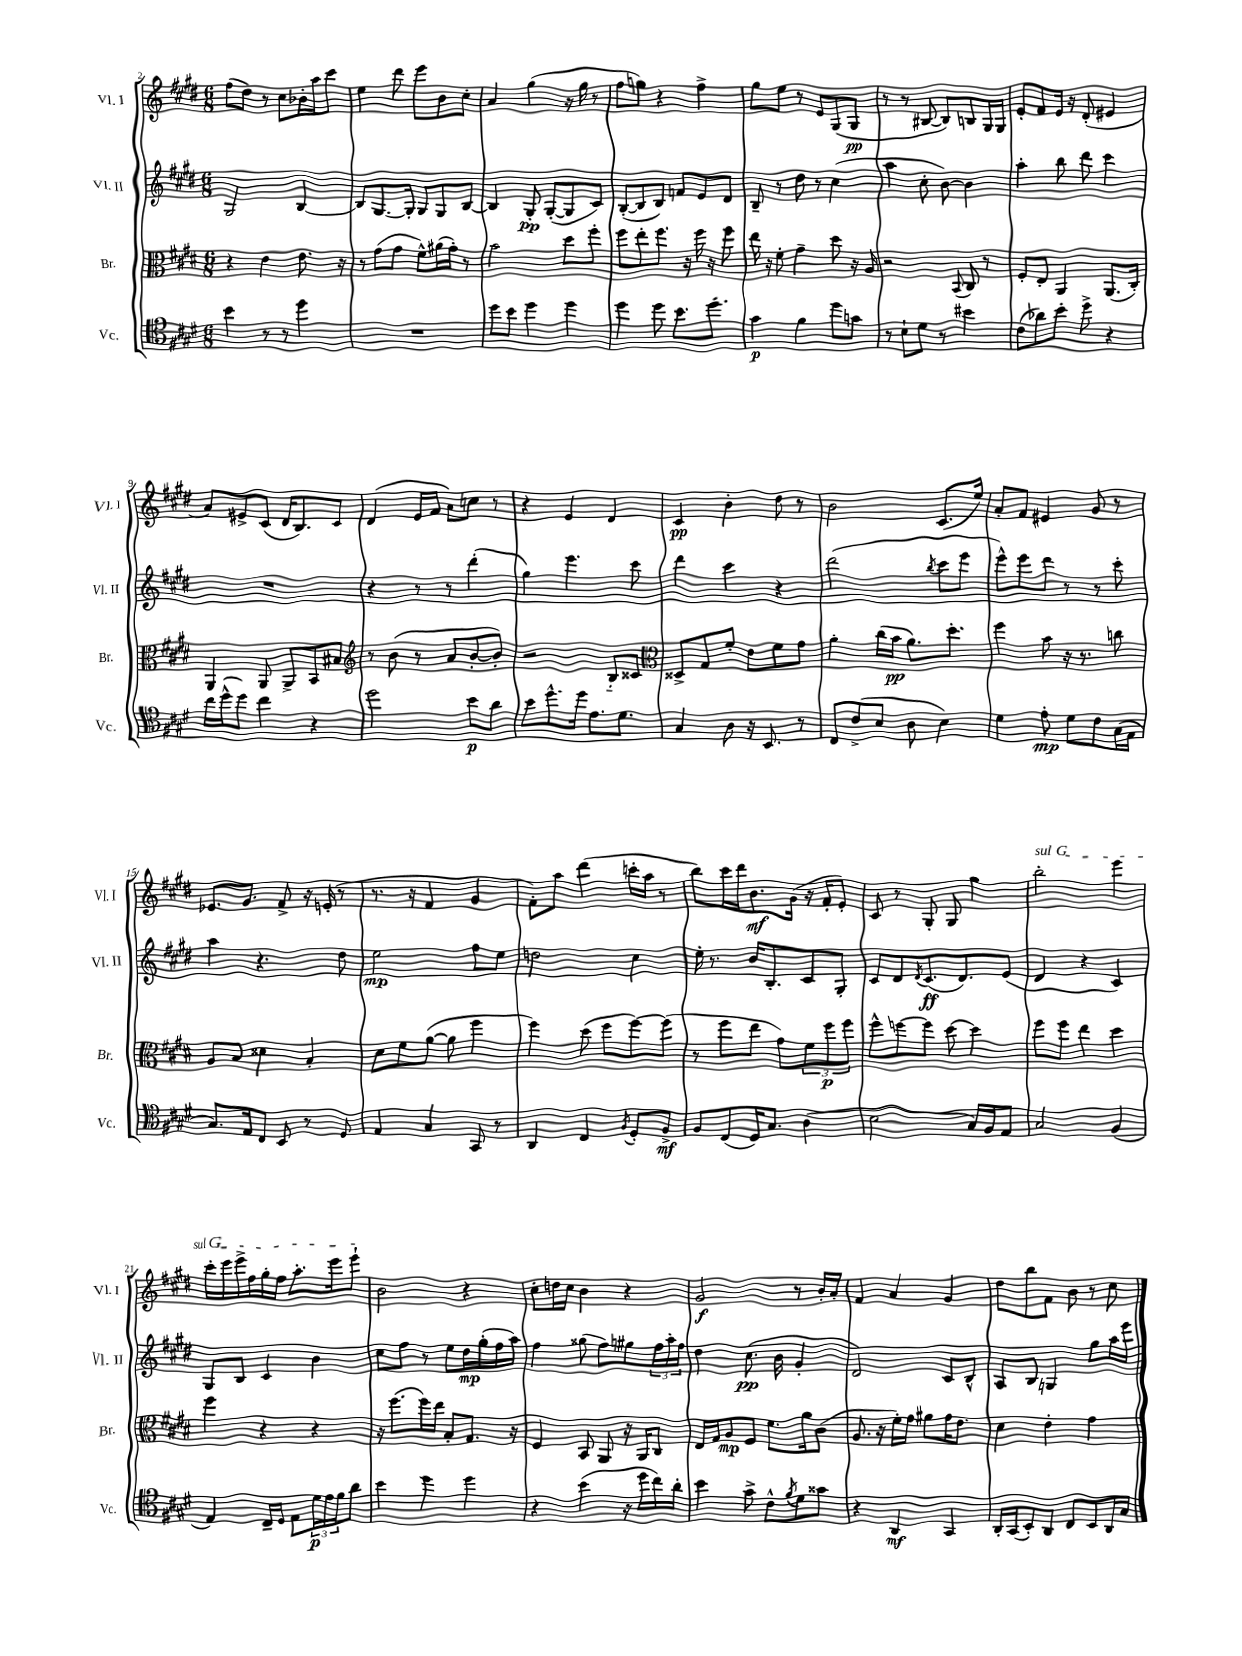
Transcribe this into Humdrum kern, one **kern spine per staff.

**kern	**kern	**kern	**kern
*staff4	*staff3	*staff2	*staff1
*clefC4	*clefC3	*clefG2	*clefG2
*k[f#c#g#d#]	*k[f#c#g#d#]	*k[f#c#g#d#]	*k[f#c#g#d#]
*M6/8	*M6/8	*M6/8	*M6/8
4b\	4r	2G#/	(8ff#\L
.	.	.	8dd#\J)
8r	4e\	.	8r
8r	.	.	8cc#\L
4dd#\	8.e\	[4B/	16b-'\L
.	.	.	16aa\J
.	.	.	8ccc#\J
.	16r	.	.
=	=	=	=
2.r	8r	8B/]L	4ee\
.	(8g#\L	[8.G#/	.
.	8g#\J	.	8ddd#\
.	.	16G#'/]Jk	.
.	8f#^^\L)	8G#/L	8eee\L
.	(16a#\L	8G#/	8b\
.	16g#'\JJ)	.	.
.	8r	[8B/J	8cc#'\J
=	=	=	=
8dd#\L	2b\	4B/]	4a/
8b\J	.	.	.
4dd#\	.	8G#'/	(4gg#\
.	.	([8G#'/L	.
4dd#\	8dd#\L	8G#/]	16r
.	.	.	16gg#\
.	8ff#'\J	8c#/J)	8r
=	=	=	=
4dd#\	8ff#\L	([8B'/L	8ff#\L
.	8ee'\	8B/]	8gg\J)
8dd#\	8.ff#\J	8B/J)	4r
8.b\L	.	8f/L	.
.	16r	.	.
.	16ff#\	8e/	4ff#^\
8.dd#'\J	16r	.	.
.	8ff#\	8d#/J	.
=	=	=	=
4g#\	16ee\	8B~/	8gg#\L
.	16r	.	.
.	8f#'\	8r	8ee\J
4f#\	4g#~\	8dd#\	8r
.	.	8r	8e/L
8dd#\L	8dd#\	(4cc#\	(8G#/
8g\J	16r	.	8G#/J
.	16A/	.	.
=	=	=	=
8r	2r	4aa\	8r
8B`\L	.	.	8r
8d#\J	.	8cc#'\	[8B#/
8r	.	[8b\)	8B#/]L)
.	8qqBB/	.	.
4b#\	8C#/	4b\]	8B/
.	8r	.	16G#/L
.	.	.	16G#/JJ
=	=	=	=
(8c#\L	8F#'/L	4aa'\	8e'/L
8a-\)	8E'/J	.	8f#/
8b'\J	4AA/	8bb\	16e/Jk
.	.	.	16r
8dd#^\	.	8ddd#\	(8d#'/
4r	(8.AA/L	4ccc#\	4e#/
.	16C#'/Jk)	.	.
=	=	=	=
16cc#\LL	4AA/	2.r	8a/L)
(16dd#^^\J	.	.	.
8dd#\J)	.	.	8e#^/
4cc#\	8AA/	.	(8c#/J
.	8AA^/L	.	16d#/LK
.	.	.	8.B/)
4r	8BB/	.	.
.	8B#/J	.	8c#/J
=	=	=	=
*	*clefG2	*	*
2dd#\	8r	4r	(4d#/
.	(8b\	.	.
.	8r	8r	16e/LL
.	.	.	16f#/JJ
.	8a/L	8r	8a\L)
8b\L	[8b'/	(4ddd#'\	8cc\J
8a\J	8b'/]J)	.	8r
=	=	=	=
8b\L	2r	4gg#\)	4r
8.dd#^^\	.	.	.
.	.	4.eee\	4e/
16dd#\Jk	.	.	.
8.e\L	.	.	.
.	8B'~/L	.	4d#/
8.d#\J	.	.	.
.	8c##/J	8ccc#\	.
=	=	=	=
*	*clefC3	*	*
4G#/	8D##^/L	4ddd#\	4c#/
.	8G#/	.	.
8A\	8f#'/J	4ccc#\	4b'\
16r	8e\L	.	.
8.BB/	.	.	.
.	8f#\	4r	8dd#\
8r	8g#\J	.	8r
=	=	=	=
8C#/L	4a'\	(2ddd#\	2b\
(8c#^/	.	.	.
8B/J	(16cc#\LL	.	.
.	16b\JJ	.	.
8A\	8.a\L)	.	.
.	.	8qbb/	.
4B\)	.	8ccc#\L	(8.c#/L
.	8.dd#'\J	.	.
.	.	8eee\J	.
.	.	.	16ee/Jk)
=	=	=	=
4d#\	4ff#\	8eee^^\L)	8a'/L
.	.	8eee\	8f#/J
8e'\	8b\	8ddd#\J	4e#/
8d#\L	16r	8r	.
.	8.r	.	.
8c#\	.	8r	8g#/
(16G#\L	8cc\	8ccc#'\	8r
16E\JJ	.	.	.
=	=	=	=
8.G#/L)	8A/L	4aa\	8.e-/L
.	8B/J	.	.
16E/k	.	.	8.g#/J
8C#/J	4d##\	4.r	.
8BB/	.	.	8f#^/
8r	4B'/	.	16r
.	.	.	(16e'/
8D#/	.	8dd#\	8r
=	=	=	=
4E/	8d#\L	2ee\	8.r
.	8f#\	.	.
.	.	.	16r
4G#/	([8a\J	.	4f#/
.	8a\]	.	.
8GG#/	4ff#\	8ff#\L	4g#/
8r	.	8ee\J	.
=	=	=	=
4AA/	4ff#\)	2dd\	8f#'\L)
.	.	.	8aa\J
4C#/	(8dd#\	.	(4ddd#\
.	8ff#\L	.	.
8qF#/	.	.	.
8D#'/L	[8ff#\)	4cc#\	16ccc'\LL
.	.	.	16aa\JJ
8F#^/J	(8ff#\]J	.	8r
=	=	=	=
8F#/L	8r	16ee'\	8bb\L)
.	.	8.r	.
(8C#/	8ff#\L	.	16ccc#\L
.	.	.	16ddd#\J
16D#/K)	8ee\J	16b/LK	8.b\
8.G#/J	.	8.B'/	.
.	8g#\L)	.	.
.	.	.	(16g#\Jk
(4A\	12f#\	8c#/	16r
.	.	.	16f#'/LK
.	12ff#\	.	.
.	.	8G#'/J	8e'/J)
.	12ff#\J	.	.
=	=	=	=
2B\	8ff#^^\L	8c#/L	8c#/
.	[8ff\	8d#/	8r
.	.	8qd#/	.
.	8ff\]J	(8.c#/	8G#'/
.	[8dd#\	.	8G#/
.	.	8.d#/)	.
16G#/LL)	4dd#\]	.	4gg#\
16F#/J	.	.	.
8E/J	.	(8e/J	.
=	=	=	=
2G#/	8ff#\L	4d#/	2bb'\
.	8ff#\J	.	.
.	4ee\	4r	.
(4F#/	4dd#\	4c#/)	4eee\
=	=	=	=
4E/)	4ff#\	8G#/L	16ccc#'\LL
.	.	.	16eee\
.	.	8B/J	16eee^\
.	.	.	16ff#\
16C#~/LL	4r	4c#/	16gg#'\
16D#/JJ	.	.	16ff#\JJ
8E\L	.	.	8.aa'\L
24d#\L	4r	4b\	.
24e\	.	.	.
.	.	.	16eee\k
24f#\J	.	.	.
8a\J	.	.	8eee`\J
=	=	=	=
4b\	16r	8cc#\L	2b\
.	[8.ff#\L	.	.
.	.	8ff#\J	.
4dd#\	16ff#\]L	8r	.
.	16ee\JJ	.	.
.	8B'/L	8ee\L	.
4dd#\	8.G#/J	16dd#\L	4r
.	.	(16gg#'\	.
.	.	16ff#\	.
.	16r	16aa\JJ)	.
=	=	=	=
4r	4F#/	4ff#\	8cc#'\L
.	.	.	16dd\L
.	.	.	16cc#\JJ
(4b\	8BB/	(8gg##\	4b\
.	8AA/	8ff#\L)	.
16r	16r	8gg#\	4r
16dd#\LL	16AA/LK	.	.
16cc#\)	8C#/J	24ff#\L	.
.	.	24aa'\	.
16a'\JJ	.	.	.
.	.	24ff#\JJ	.
=	=	=	=
4b\	16E/LL	4dd#\	2g#/
.	16G#/J	.	.
.	8A/	.	.
8g#^\	8F#/J	(8.cc#\	.
8c#^^\L	8.f#\L	.	.
.	.	16b\	.
8qf#/	.	.	.
8d#\	.	4g#'/	8r
.	16a\k	.	.
8g##\J	(8c#\J	.	16b'/LL
.	.	.	16a'/JJ
=	=	=	=
4r	8.A/	2d#/)	4f#/
.	16r	.	.
4AA/	16f#'\LL)	.	4a/
.	16g#\JJ	.	.
.	8a#\L	.	.
4GG#/	16g#\K	8c#/L	4g#/
.	8.e\J	.	.
.	.	8B^^/J	.
=	=	=	=
16AA'/LL	4d#\	8A/L	8dd#\L
(16GG#/J	.	.	.
8BB'/)	.	8B/J	8bb\
8AA/J	4e'\	4G/	8f#\J
8C#/L	.	.	8b\
8BB/	4g#\	8gg#\L	8r
16AA/L	.	16aa\L	8cc#\
16G#/JJ	.	16eee\JJ	.
==	==	==	==
*-	*-	*-	*-
